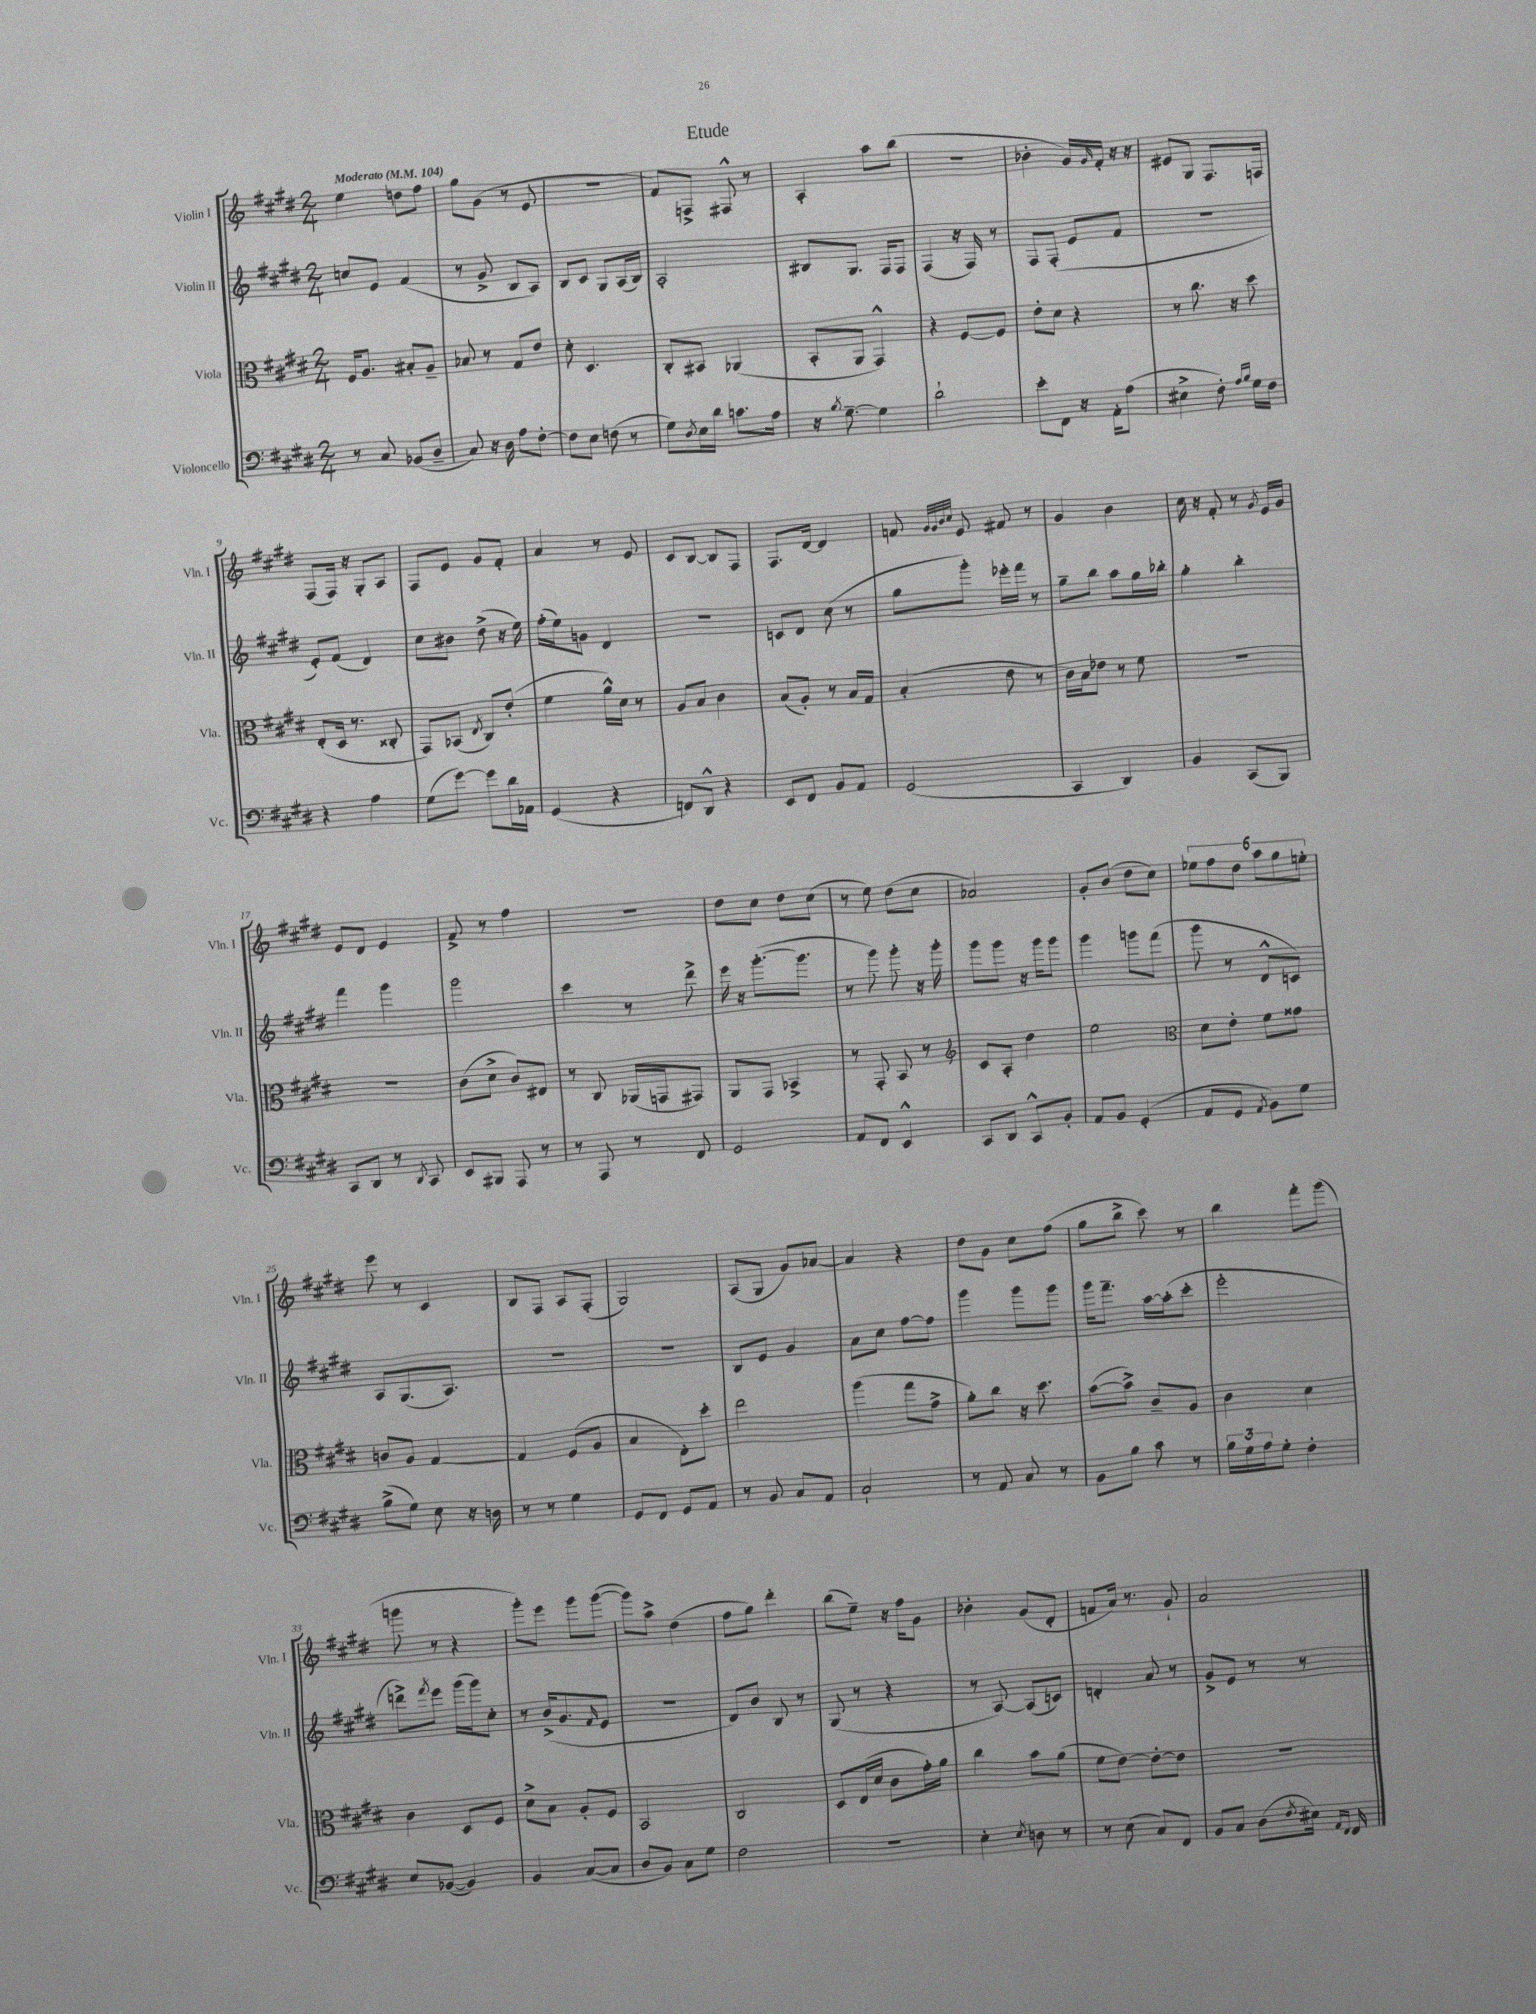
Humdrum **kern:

**kern	**kern	**kern	**kern
*staff4	*staff3	*staff2	*staff1
*clefF4	*clefC3	*clefG2	*clefG2
*k[f#c#g#d#]	*k[f#c#g#d#]	*k[f#c#g#d#]	*k[f#c#g#d#]
*M2/4	*M2/4	*M2/4	*M2/4
*MM104	*MM104	*MM104	*MM104
8r	16F#	8cc	4ee
.	8.A	.	.
8C#	.	8e	.
(8BB-	8B#'	(4f#	8dd
8D#~	8A~	.	8ff#
=	=	=	=
8C#)	8B-	8r	8gg#
16r	8r	8g#^	(8g#
16D#	.	.	.
8A	8G#	8B	8r
[8F#'	8e	8A)	8e
=	=	=	=
8F#]	8d#'	8B	2r
8E	4.D#	8c#	.
(8F	.	8G#	.
8r	.	(16A	.
.	.	16B)	.
=	=	=	=
8G#)	8C#'	2A'	8f#)
8qD#	.	.	.
16E	8BB#	.	8F^
16d#	.	.	.
8.c	(4AA-	.	8F#^^
.	.	.	8r
16A	.	.	.
=	=	=	=
16r	8BB'	8B#	4A'
8qB	.	.	.
[8.G#~	.	.	.
.	8AA	8.G#	.
4G#]	4GG#^^)	.	8aa
.	.	16F#	.
.	.	8F#	(8bb
=	=	=	=
2d#`	4r	(4F#	2r
.	[8F#	16r	.
.	.	16F#)	.
.	8F#]	8r	.
=	=	=	=
8e'	8e'	8F#	4b-'
8FF#	8d#	(8F#'	.
16r	4r	8e	16g#)
.	.	.	16qqg#
16AA'	.	.	16f#'
(8A	.	8f#	16r
.	.	.	16r
=	=	=	=
4E#^	8r	2r	8e#
.	8.cc#	.	8G#
8F#')	.	.	8.F#
.	16r	.	.
16qqA	.	.	.
16qqB	.	.	.
16G#	8dd#	.	.
16F#	.	.	16F
=	=	=	=
4r	(8E'	8e')	(8F#
.	16D#	(8f#	16F#)
.	8.r	.	16r
4A	.	4d#)	8G#'
.	8C##'	.	8A
=	=	=	=
(8G#	8GG#)	8cc#	8F#
[8g#)	(8BB-	8b#	8e
.	8qE	.	.
8g#]	8C#)	(8dd#^	8g#
16d#	(8e'	16r	8f#'
16AA-	.	16ee)	.
=	=	=	=
(4GG#	4f#	(16ff#'	4a
.	.	16ee)	.
.	.	8g	.
4r	16a^^)	4d#	8r
.	16d#	.	.
.	8r	.	8e
=	=	=	=
8FF)	8A	2r	8c#
8DD#^^	8B	.	[8B
4r	4c#	.	8B]
.	.	.	8F#
=	=	=	=
8EE	(8B	8c	8.F#
8FF#	8A')	8d#	.
.	.	.	[16d#
8BB	8r	(8cc#	4d#]
8AA	16B	8r	.
.	16G#	.	.
=	=	=	=
(2GG#	(4B'	8gg#	8f
.	.	.	32qqg#
.	.	.	32qqg#
.	.	.	32qqb
.	.	.	32qqcc#
.	.	8ggg#')	8e
.	8e	16eee-'	8f#
.	.	16fff#	.
.	8r	8r	8r
=	=	=	=
4CC#	16c#)	8gg#~	4g#
.	16B	.	.
.	8e-	8bb	.
4DD#)	8r	8aa	4b
.	8f#	16gg#	.
.	.	16bb-'	.
=	=	=	=
4BB	2r	4gg#'	16cc#
.	.	.	16r
.	.	.	8f#'
(8CC#	.	4bb'	8r
.	.	.	8qg#
8BBB)	.	.	16e
.	.	.	16g#
=	=	=	=
8CC#	2r	4fff#	8e
8DD#	.	.	8d#
8r	.	4ggg#	4e
8qDD#	.	.	.
8CC#	.	.	.
=	=	=	=
8EE	(8c#	2ggg#	8f#^
8BBB#	8d#^	.	8r
8AAA	8c#)	.	4ff#
8r	8E#	.	.
=	=	=	=
8r	8r	4ccc#	2r
8AAA	8C#	.	.
8r	(16AA-	8r	.
.	16GG	.	.
8FF#	8GG#)	8ddd#^	.
=	=	=	=
2GG#	8AA	16eee	8dd#
.	.	16r	.
.	8GG#	([8.ggg#'	8cc#
.	4BB-^	.	8dd#
.	.	8.ggg#]	.
.	.	.	(8cc#
=	=	=	=
8AA	8r	8r	8r
8FF#	8GG#'	8ggg#)	8ee)
4EE^^	8BB	8ggg#'	(8dd#
.	8r	16r	8cc#
.	.	16ggg#'	.
=	=	=	=
*	*clefG2	*	*
8CC#	8c#	8ggg#	2a-)
8DD#	8A'	8ggg#	.
8CC#^^	4dd#	16r	.
.	.	16ggg#	.
8BB'	.	8ggg#	.
=	=	=	=
8AA	2ee	4ggg#	8g#'
8BB	.	.	(8b
(4GG#'	.	8ggg	8dd#
.	.	(8fff#	8cc#)
=	=	=	=
*	*clefC3	*	*
8AA	8d#	8ggg#	12ee-
.	.	.	12ff#
8GG#	8e'	8r	.
.	.	.	12dd#
8qAA	.	.	.
8BB)	8f#	8d#^^	12aa
.	.	.	12gg#
8G#	8g##	8c)	.
.	.	.	12ee'
=	=	=	=
(8B^	8c	8A	8eee
8G#)	8A	(8.G#	8r
8E	[4G#	.	4c#
.	.	8.A)	.
16r	.	.	.
16D	.	.	.
=	=	=	=
8r	4G#]	2r	8B
8r	.	.	8F#
4G#	(8F#	.	8A
.	8A	.	(8F#'
=	=	=	=
8GG#	4B	2r	2G#)
8FF#	.	.	.
8GG#	8E')	.	.
8AA	8dd#'	.	.
=	=	=	=
8r	2ee	8B	(8A
8BB	.	8e	8G#
8C#	.	4g#	8g#)
8AA	.	.	[8a-
=	=	=	=
2C#`	(4aa	8a	4a-]
.	.	8cc#	.
.	8gg#	[8ff#	4r
.	8g#^	8ff#]	.
=	=	=	=
8r	8a')	4ggg#	8dd#
8AA	8cc#	.	8g#
8C#	16r	8ggg#	8cc#
.	8.dd#	.	.
8r	.	8ggg#	(8ff#
=	=	=	=
8BB	([8b	16ggg#	8gg#
.	.	8.fff#~	.
8B	8b^])	.	8bb^
8c#	8c#~	[16aa	8ccc#)
.	.	(16aa']	.
8r	8A	8ccc#'	8r
=	=	=	=
24B	4c#	2eee'	4bb
24G#	.	.	.
24A	.	.	.
8G#'	.	.	.
4F#'	4d#	.	8fff#'
.	.	.	(8ggg#
=	=	=	=
8E	4c#	8ddd^)	8ggg
.	.	8qfff#	.
([8BB-	.	8eee	8r
4BB-])	8D#	(16ggg#	4r
.	.	16ggg#)	.
.	8F#	8cc#'	.
=	=	=	=
4BB	8d#^	8r	8ggg#')
.	8B	(16b^	8eee
.	.	8.g#	.
([8C#	8A'	.	8ggg#
.	.	16qqf#	.
8C#]	8F#	8e	([8ggg#
=	=	=	=
8D#	2BB	2r	8ggg#])
8BB)	.	.	8aa^
8C#	.	.	(4dd#
8G#	.	.	.
=	=	=	=
2F#	2C#	8d#)	8ff#
.	.	8b	8gg#)
.	.	8B	4ddd#'
.	.	8r	.
=	=	=	=
2r	8D#	(8G#	(8bb
.	(16E	8r	8ee~)
.	16d#	.	.
.	8c#	4r	16r
.	.	.	16ff#
.	16g#')	.	8g#
.	16a	.	.
=	=	=	=
4E'	4cc#	8r	4b-'
.	.	[8A)	.
8qE	.	.	.
8D	8b	(8A]	(8g#
8r	(8a	8c)	8d#'
=	=	=	=
8r	8f#	4d'	8f
(8E	[8e)	.	16a)
.	.	.	8.r
8C#)	8e'_	8a	.
8FF#	8e]	8r	8g#`
=	=	=	=
8BB	2r	8g#^	2a
8C#	.	8e	.
(8D#	.	8r	.
8qF#	.	.	.
16E#)	.	8r	.
16qqAA	.	.	.
16qqFF#	.	.	.
16FF#	.	.	.
==	==	==	==
*-	*-	*-	*-
